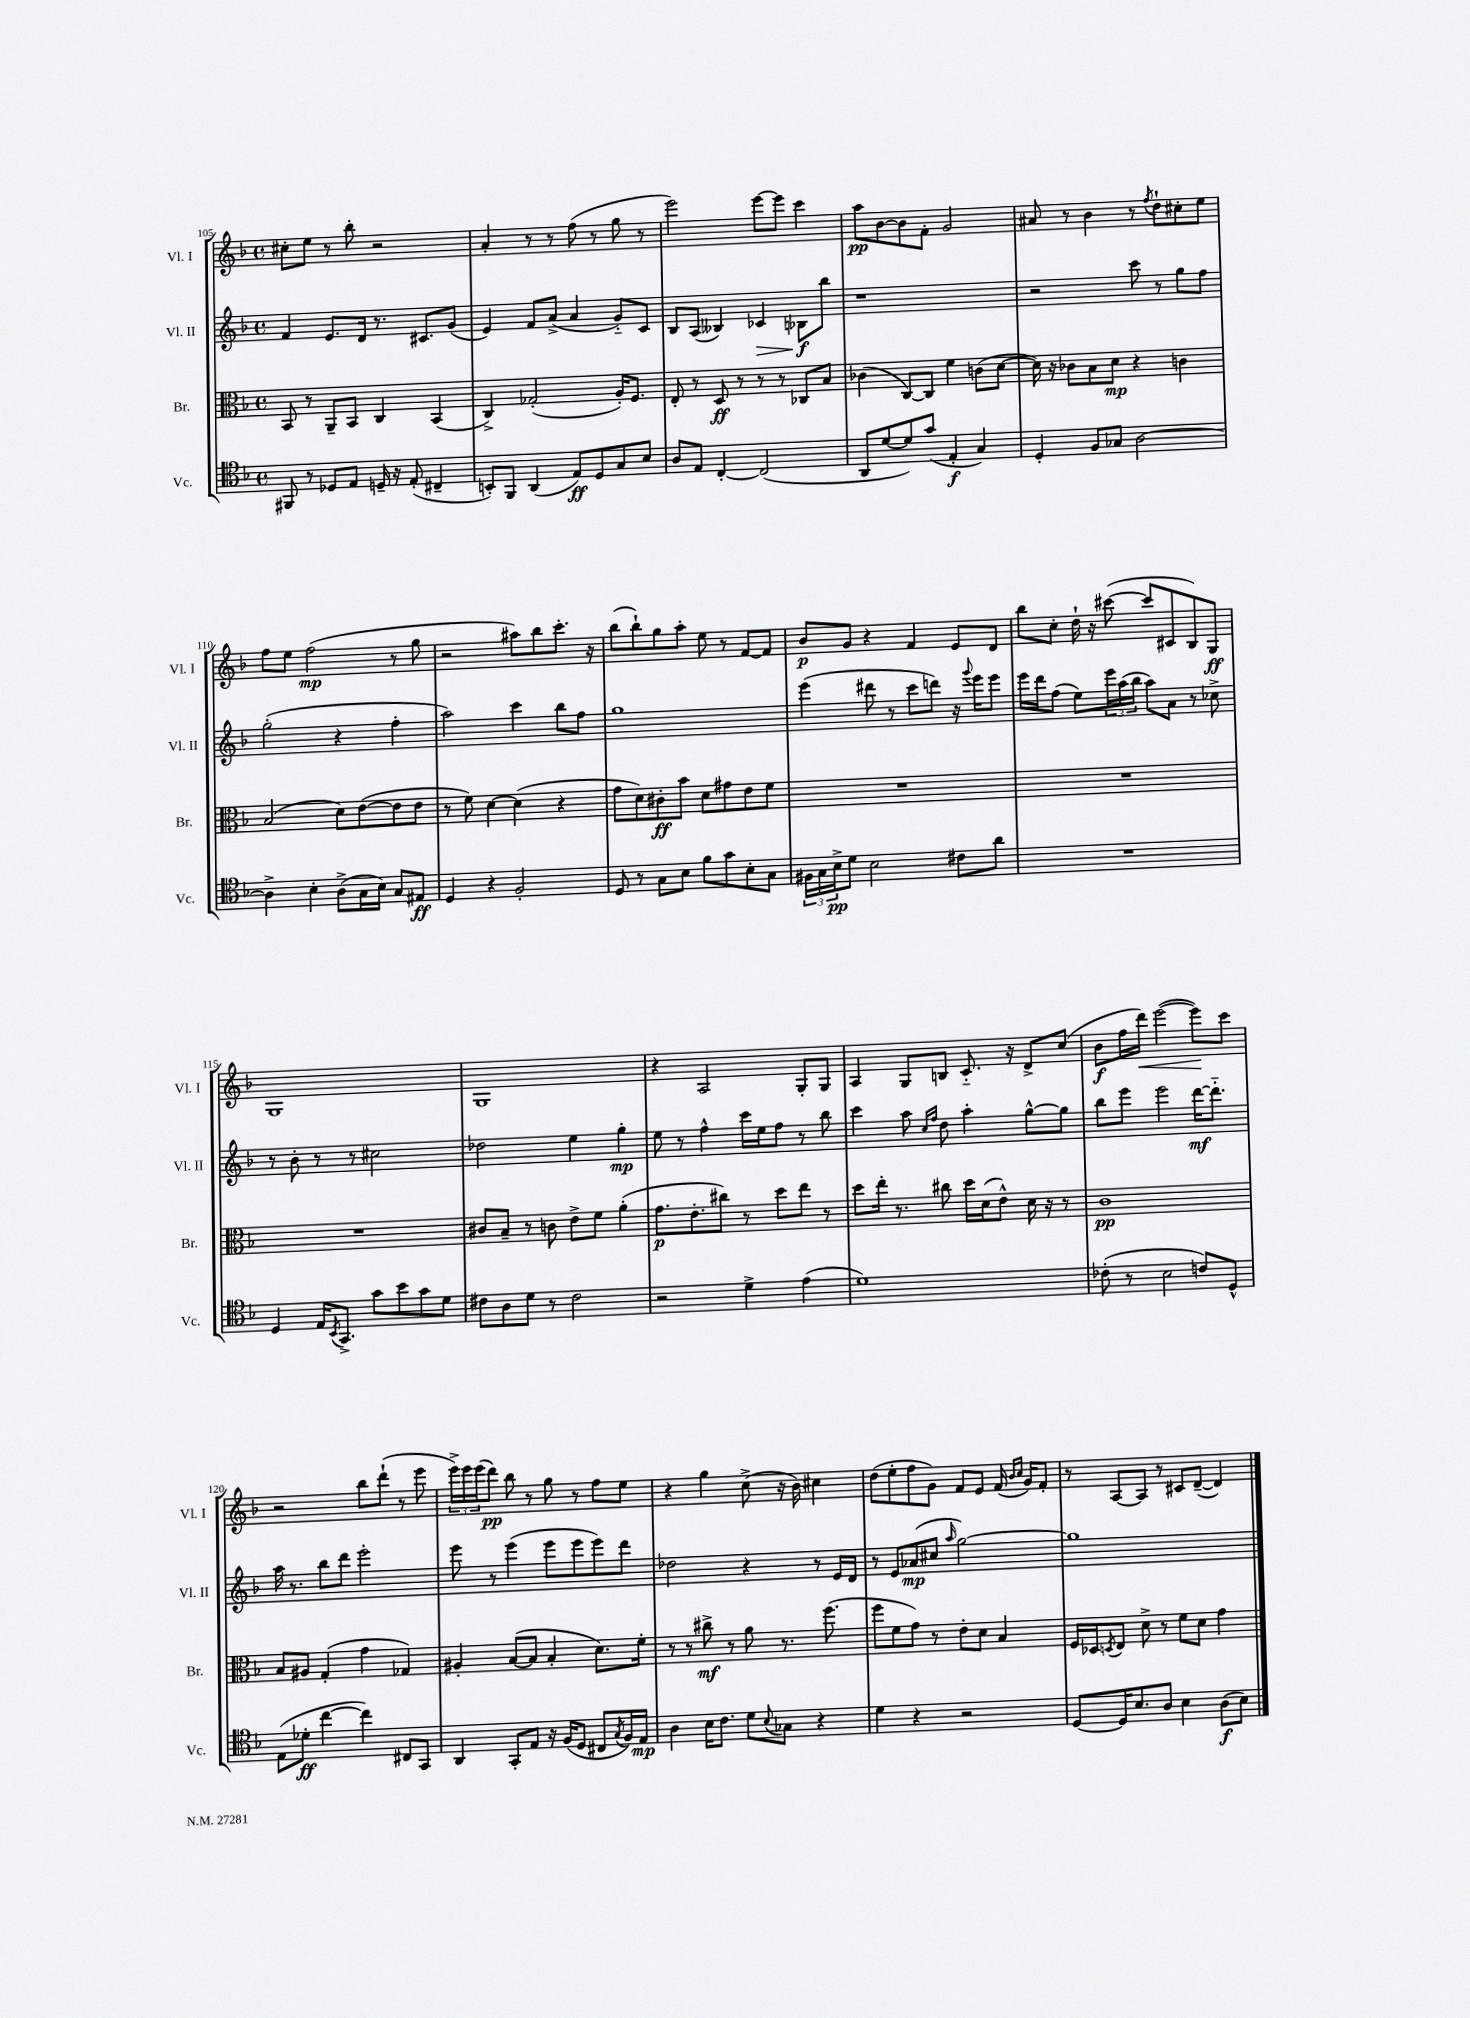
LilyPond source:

<<
\new StaffGroup <<
\new Staff = "s0" \with { instrumentName = "Vl. I" shortInstrumentName = "Vl. I" } {
    \clef treble \key f \major \defaultTimeSignature \time 4/4
    cis''8-. e''8 r8 bes''8-. r2 |
    a'4-. r8 r8 f''8( r8 g''8 r8 |
    e'''2) e'''8~ e'''8 c'''4 |
    a''8\pp bes'8~ bes'8 f'8-. g'2 |
    ais'8 r8 bes'4 r8 \acciaccatura { f''8 } d''8-! cis''8-. e''8 |
    f''8 e''8 f''2\mp( r8 g''8 |
    r2 ais''8) bes''8 c'''8.-. r16 |
    bes''8( bes''8-!) g''8 a''8-. e''8 r8 f'8~ f'8 |
    bes'8\p g'8 r4 f'4 e'8 d'8 |
    bes''8 c''8-. d''16-! r16 cis'''8~( cis'''8 cis'8 bes8) g8\ff |
    g1 |
    g1 |
    r4 a2 g8-. g8 |
    a4 g8 b8 c'8.-_ r16 d'8-> c''8( |
    bes'8\f f''16 d'''16\<) e'''2~( e'''8\!) c'''8 |
    r2 bes''8 d'''8-!( r8 e'''8 |
    \tuplet 3/2 { e'''16->) e'''16 e'''16( } d'''8\pp) bes''8 r8 g''8 r8 f''8 e''8 |
    r4 g''4 c''8->( r16 bes'16) cis''4 |
    d''8( e''8-. f''8 g'8) f'8 e'8 f'16( \grace { bes'16 c''16 } g'16) f'8-. |
    r8 a8~ a8 r8 cis'8 d'8~--( d'4) \bar "|." |
}
\new Staff = "s1" \with { instrumentName = "Vl. II" shortInstrumentName = "Vl. II" } {
    \clef treble \key f \major \defaultTimeSignature \time 4/4
    f'4 e'8. d'16 r8. cis'8. g'8( |
    e'4) f'8 a'8->( a'4 g'8-_) c'8 |
    bes8 a8( beses4) ces'4\> bes8\f\! bes''8 |
    r1 |
    r2 c'''8 r8 g''8 f''8 |
    g''2-.( r4 f''4-. |
    a''2) c'''4 bes''8 f''8 |
    g''1 |
    e'''4( dis'''8 r8 c'''8 d'''8) r16 \appoggiatura { g'''8 } e'''16 e'''8 |
    e'''16 d'''16 f''8( e''8) \tuplet 3/2 { e'''16 a''16( bes''16 } a''8) a'8 r8 ces''8-> |
    r8 bes'8-. r8 r8 cis''2 |
    des''2 e''4 g''4-.\mp |
    e''8 r8 f''4-^ c'''16 e''16 f''8 r8 bes''8 |
    c'''4 a''8 \grace { c''16 f''16 } d''8 a''4-. g''8~-^ g''8 |
    bes''8 e'''8 e'''2 d'''16~\mf d'''8.-_ |
    a''16 r8. bes''8 d'''8 e'''2-. |
    e'''8 r8 e'''4( e'''8 e'''8 e'''8) d'''8 |
    des''2 r4 r8 e'16 d'16 |
    r8 e'8 aes'8\mp( cis''8 \grace { a''16 } g''2~) |
    g''1 \bar "|." |
}
\new Staff = "s2" \with { instrumentName = "Br." shortInstrumentName = "Br." } {
    \clef alto \key f \major \defaultTimeSignature \time 4/4
    bes,8 r8 a,8-- bes,8 c4 bes,4( |
    c4->) ges2-.( a16-.) f8. |
    e8-. r8 d8\ff r8 r8 r8 ces8 bes8 |
    ces'4( c8~) c8 f'4 c'8( d'8~ |
    d'16) r16 ces'8 bes8 d'8\mp r4 c'4 |
    bes2( d'8) e'8~( e'8 e'8 |
    r8 f'8) d'4~ d'4( r4 |
    g'8 d'8) cis'8-.\ff bes'8 d'8 gis'8 e'8 f'8 |
    R1 |
    R1 |
    R1 |
    cis'8 bes8-- r8 c'8 e'8-> f'8 a'4-.( |
    g'8.\p e'8.-. cis''8) r8 d''8 e''8 r8 |
    d''8 e''16-. r8. cis''8 d''16 d'16( e'8-^) d'16 r16 r8 |
    c'1\pp |
    bes8 ais8 g4-.( g'4 ges4) |
    ais4-. bes8~( bes8 bes4-. d'8.) f'16-. |
    r8 r8 cis''8->\mf r8 a'8 r8. f''8.( |
    f''8 f'8 g'8) r8 e'8-. d'8 bes4 |
    f16 des16 \acciaccatura { d8 } e8 d'8-> r8 f'8 d'8 g'4 \bar "|." |
}
\new Staff = "s3" \with { instrumentName = "Vc." shortInstrumentName = "Vc." } {
    \clef tenor \key f \major \defaultTimeSignature \time 4/4
    fis,8 r8 des8 e8 d16-- r16 e8-.( cis4-- |
    b,8-.) f,8 a,4( e8\ff) d8 g8 bes8 |
    a8 e8 c4~-. c2( |
    a,8 d'8~ d'8) g'8( e4-.\f g4) |
    d4-. f8 ges8 a2~ |
    a4-> bes4-. a8->( g16 bes16) g8 eis8\ff |
    d4 r4 f2-. |
    d8 r8 g8 bes8 f'8 g'8 bes8-. g8 |
    \tuplet 3/2 { fis16 g16 bes16->\pp } d'8 bes2 cis'8 a'8 |
    R1 |
    d4 e16 \acciaccatura { bes,8 } g,8.-> g'8 bes'8 g'8 d'8 |
    cis'8 a8 d'8 r8 cis'2 |
    r2 d'4-> e'4( |
    d'1) |
    ces'8-.( r8 bes2 c'8) d8-^ |
    e8( des'8-.\ff c''4~ c''4) cis8 g,8 |
    a,4 g,8-. e8 r16 f16( d8 cis8 \acciaccatura { g8 } f16) e16\mp |
    a4 bes16 c'8. d'8 \appoggiatura { bes8 } ges8 r4 |
    d'4 r4 r2 |
    d8~ d16 bes8. a8 bes4 a8\f( bes8) \bar "|." |
}
>>
>>
\layout { \context { \Score currentBarNumber = #105 } }
